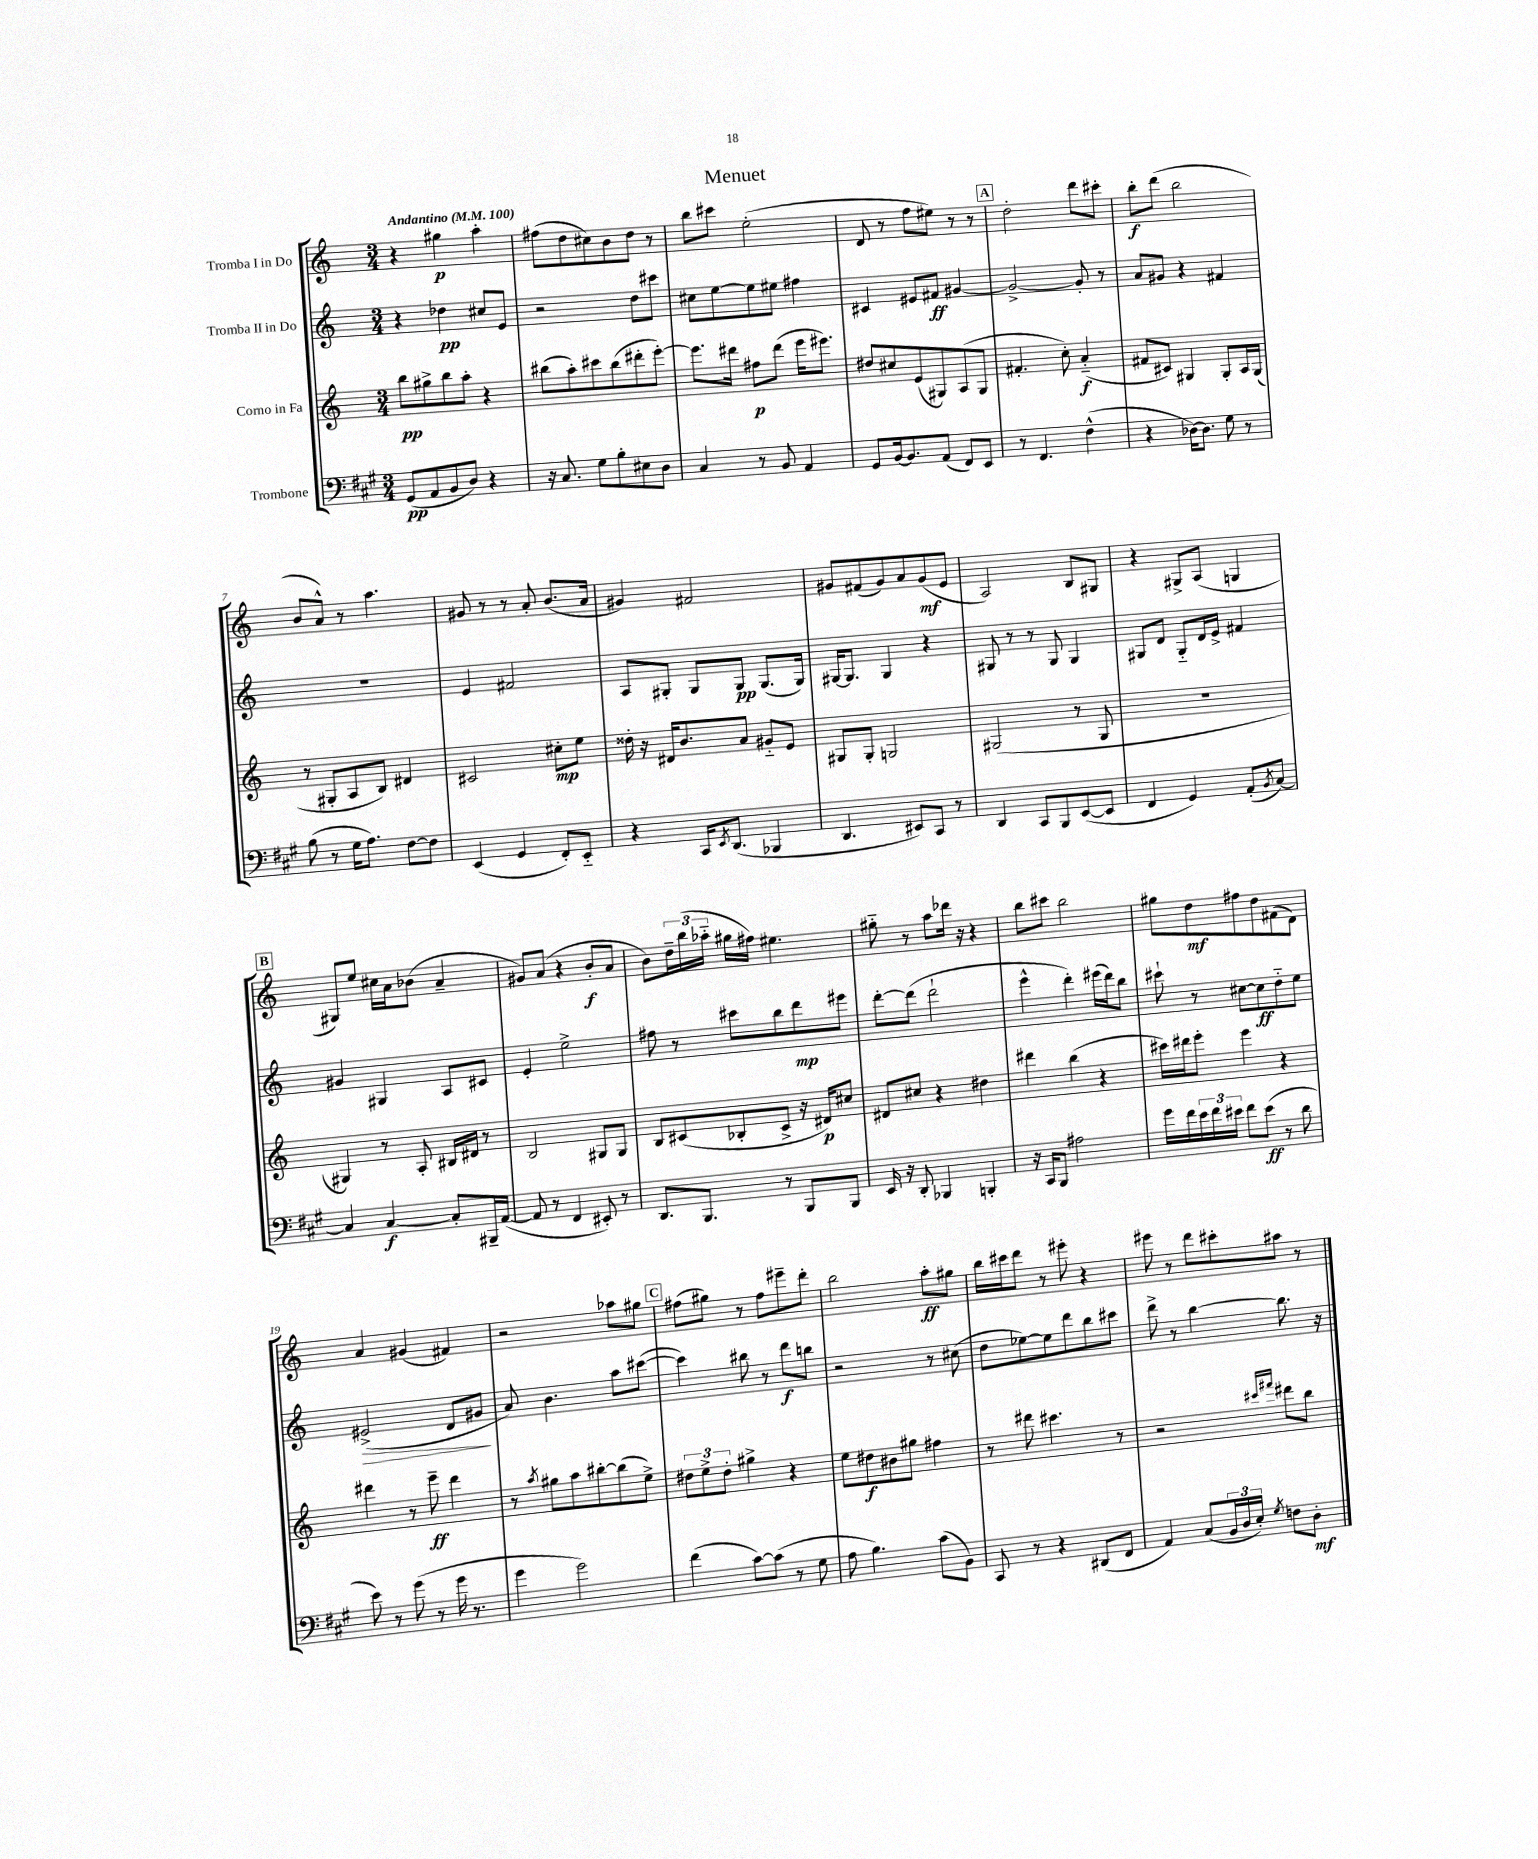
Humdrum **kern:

**kern	**kern	**kern	**kern
*staff4	*staff3	*staff2	*staff1
*clefF4	*clefG2	*clefG2	*clefG2
*k[f#c#g#]	*k[]	*k[]	*k[]
*M3/4	*M3/4	*M3/4	*M3/4
*MM100	*MM100	*MM100	*MM100
(8GG#/L	8bb\L	4r	4r
8AA/	8gg#^\	.	.
8BB/	8bb\	4dd-\	4gg#\
8D/J)	8aa'\J	.	.
4r	4r	8cc#/L	4aa'\
.	.	8e/J	.
=	=	=	=
16r	(8bb#\L	2r	(8ff#\L
8.C#/	.	.	.
.	8aa'\)	.	8dd\
8G#\L	8ccc#\	.	8cc#\)
8B'\	(8bb#\	.	8b\
8E#\	8ddd#'\	8dd\L	8dd\J
8D\J	[8eee'\J)	8ccc#\J	8r
=	=	=	=
4C#/	8.eee\]L	8cc#\L	8bb\L
.	.	[8ee\	8ccc#\J
.	16ddd#\Jk	.	.
8r	8ff#\L	8ee\]	(2ee'\
8BB/	(8ddd#\J	8ee#\J	.
4AA/	16eee\LK	4ff#\	.
.	8.eee#\J)	.	.
=	=	=	=
8GG#/L	8dd#/L	4c#/	8d/
[16BB/k	8cc#/	.	8r
8.BB/]	.	.	.
.	(8e/	8e#/L	8ff\L
(8AA/J	8G#/)	8f#/J	8ee#\J)
8FF#/L)	(8A/	[4g#/	8r
8EE/J	8G#/J	.	8r
=	=	=	=
8r	4.f#'/	2g#^/_	2dd'\
4.FF#/	.	.	.
.	8cc'\)	.	.
(4F#^^\	(4a'~/	8g#'/]	8ddd\L
.	.	8r	8ccc#'\J
=	=	=	=
4r	8f#/L	8a/L	8bb'\L
.	8c#/J)	8g#/J	(8ddd\J
[16D-\LK)	4G#/	4r	2bb\
8.D-\]J	.	.	.
8G#\	8G#'/L	4f#/	.
8r	16A/L	.	.
.	(16G#/JJ	.	.
=	=	=	=
(8B\	8r	2.r	8b/L
8r	8G#'/L	.	8a^^/J)
16G#\LK	8A/	.	8r
8.A\J)	.	.	.
.	8B/J)	.	4.aa\
[8F#\L	4d#/	.	.
8F#\]J	.	.	.
=	=	=	=
(4EE/	2c#/	4e/	8g#/
.	.	.	8r
4GG#/	.	2f#/	8r
.	.	.	8a'/
8FF#'/L)	8cc#'\L	.	(8.b/L
8EE'~/J	8ee\J	.	.
.	.	.	16a/Jk
=	=	=	=
4r	16dd##'\	8A/L	4g#/)
.	16r	.	.
.	16d#/LK	8G#'/J	.
.	8.b/	.	.
16CC#/LK	.	8G#/L	2f#/
8qEE/	.	.	.
(8.DD/J	.	.	.
.	8a/J	8G#/J	.
4BBB-/	8g#'~/L	(8.G#/L	.
.	8e/J	.	.
.	.	16G#/Jk)	.
=	=	=	=
4.DD/	8G#/L	[16G#/LK	8g#/L
.	.	8.G#/]J	.
.	8G#'/J	.	(8f#/
.	2G/	4G#/	8g#/)
8EE#/L)	.	.	8a/
8CC#/J	.	4r	(8g#/
8r	.	.	8e/J
=	=	=	=
4DD/	(2G#/	8G#/	2A/)
.	.	8r	.
8CC#/L	.	8r	.
8BBB/	.	8G#/	.
([8EE/	8r	4G#/	8B/L
8EE/]J	8G#/	.	8G#/J
=	=	=	=
4FF#/	2.r	8G#/L	4r
.	.	8d/J	.
4GG#/)	.	8G#'~/L	8G#^/L
.	.	16d/L	(8A/J
.	.	16e^/JJ	.
(8AA'/L	.	4f#/	4G/
8qBB/	.	.	.
[8C#/J)	.	.	.
=	=	=	=
4C#/]	4G#/)	4g#/	8G#/L)
.	.	.	8ee/J
[4C#/	8r	4G#/	16cc#\LL
.	.	.	16a\J
.	8A'/	.	(8b-\J
8C#'/]L	16B#/LL	8A/L	4a~/
.	16d#/JJ	.	.
16BBB#~/L	8r	8c#/J	.
([16AA/JJ	.	.	.
=	=	=	=
8AA/]	2B/	4e'/	8g#/L)
8r	.	.	(8a/J
4FF#/	.	2ee^\	4r
8EE#'/)	8G#/L	.	8b'/L
8r	8G#/J	.	8a/J
=	=	=	=
8.DD/L	8B/L	8ff#\	8b\L)
.	(8c#/	8r	24dd~\L
.	.	.	(24bb\
8.BBB/J	.	.	.
.	.	.	24aa-'~\JJ
.	8B-'/	8ccc#\L	16gg#\LL
.	.	.	16ff#\JJ)
8r	8c#^/J	8bb\	4.ee#\
8BBB/L	16r	8ddd\	.
.	16d#/LK)	.	.
8BBB/J	8cc#/J	8eee#\J	.
=	=	=	=
16EE/	8d#/L	[8ddd'\L	8gg#'~\
16r	.	.	.
8DD'/	8cc#/J	(8ddd\]J	8r
4BBB-/	4r	2ddd`\	8aa\L
.	.	.	16ddd-\Jk
.	.	.	16r
4BBB'/	4dd#\	.	4r
=	=	=	=
16r	4ddd#\	4eee^^\	8bb\L
16CC#/LK	.	.	.
8BBB/J	.	.	8ccc#\J
2A#\	(4bb\	4ddd'\)	2bb\
.	4r	(16eee#\LL	.
.	.	16ddd\J)	.
.	.	8bb\J	.
=	=	=	=
16g#\LL	16ccc#\LL)	8ccc#`\	8gg#\L
16f#\	16ddd#\J	.	.
24e\	8eee'\J	8r	8dd\
24f#\	.	.	.
24e#\JJ	.	.	.
8f#\L	4eee\	[8cc#\L	8ff#\
(8e#\J	.	8cc#\]	8dd\
8r	4r	8dd'~\	(8f#\
8d\	.	8ee\J	8d\J)
=	=	=	=
8e\)	4ddd#\	(2e#^/	4a/
8r	.	.	.
(8g#\	8r	.	(4g#/
8r	8eee~\	.	.
16g#\	4ddd#\	8d/L	4f#/)
8.r	.	.	.
.	.	8g#/J	.
=	=	=	=
4g#\	8r	8a/)	2r
.	8qaa/	.	.
.	8gg#\L	4.b\	.
2g#\)	8aa\	.	.
.	[8bb#'\	.	.
.	(8bb#\]	8aa\L	8aa-\L
.	8ee^\J)	([8ccc#\J	8gg#\J
=	=	=	=
(4f#\	12dd#\L	4ccc#\])	(8ff#\L
.	12ee^\	.	.
.	.	.	8gg#\J)
.	12dd#'\J	.	.
[8c#\L)	4gg#^\	8bb#\	8r
(8c#\]J	.	8r	8ff#\L
8r	4r	8ddd\L	8eee#~\
8G#\	.	8bb\J	8ddd'\J
=	=	=	=
8A\	8ee\L	2r	2bb\
4.B\)	8dd#\	.	.
.	8b#\	.	.
.	8gg#\J	.	.
(8c#\L	4ff#\	8r	8aa'\L
8BB\J)	.	(8cc#\	8gg#\J
=	=	=	=
8CC#/	8r	8dd\L	16bb\LL
.	.	.	16ccc#\J
8r	8ddd#\	[8ee-\)	8ddd\J
4r	4.ccc#\	8ee-\]	8r
.	.	8ddd\	8eee#'\
(8DD#/L	.	8bb\	4r
8FF#/J	8r	8ccc#\J	.
=	=	=	=
4AA/)	2r	8ddd^\	8eee#\
.	.	8r	8r
(8C#/L	.	[4bb\	8ddd\L
24BB/L	.	.	8ccc#'\
24D/	.	.	.
24E'/JJ)	.	.	.
.	16qqccc#/LL	.	.
8qG#/	16qqfff#/JJ	.	.
8F\L	8ddd#\L	8.bb\]	8aa#\J
8D'\J	8bb\J	.	8r
.	.	16r	.
==	==	==	==
*-	*-	*-	*-
